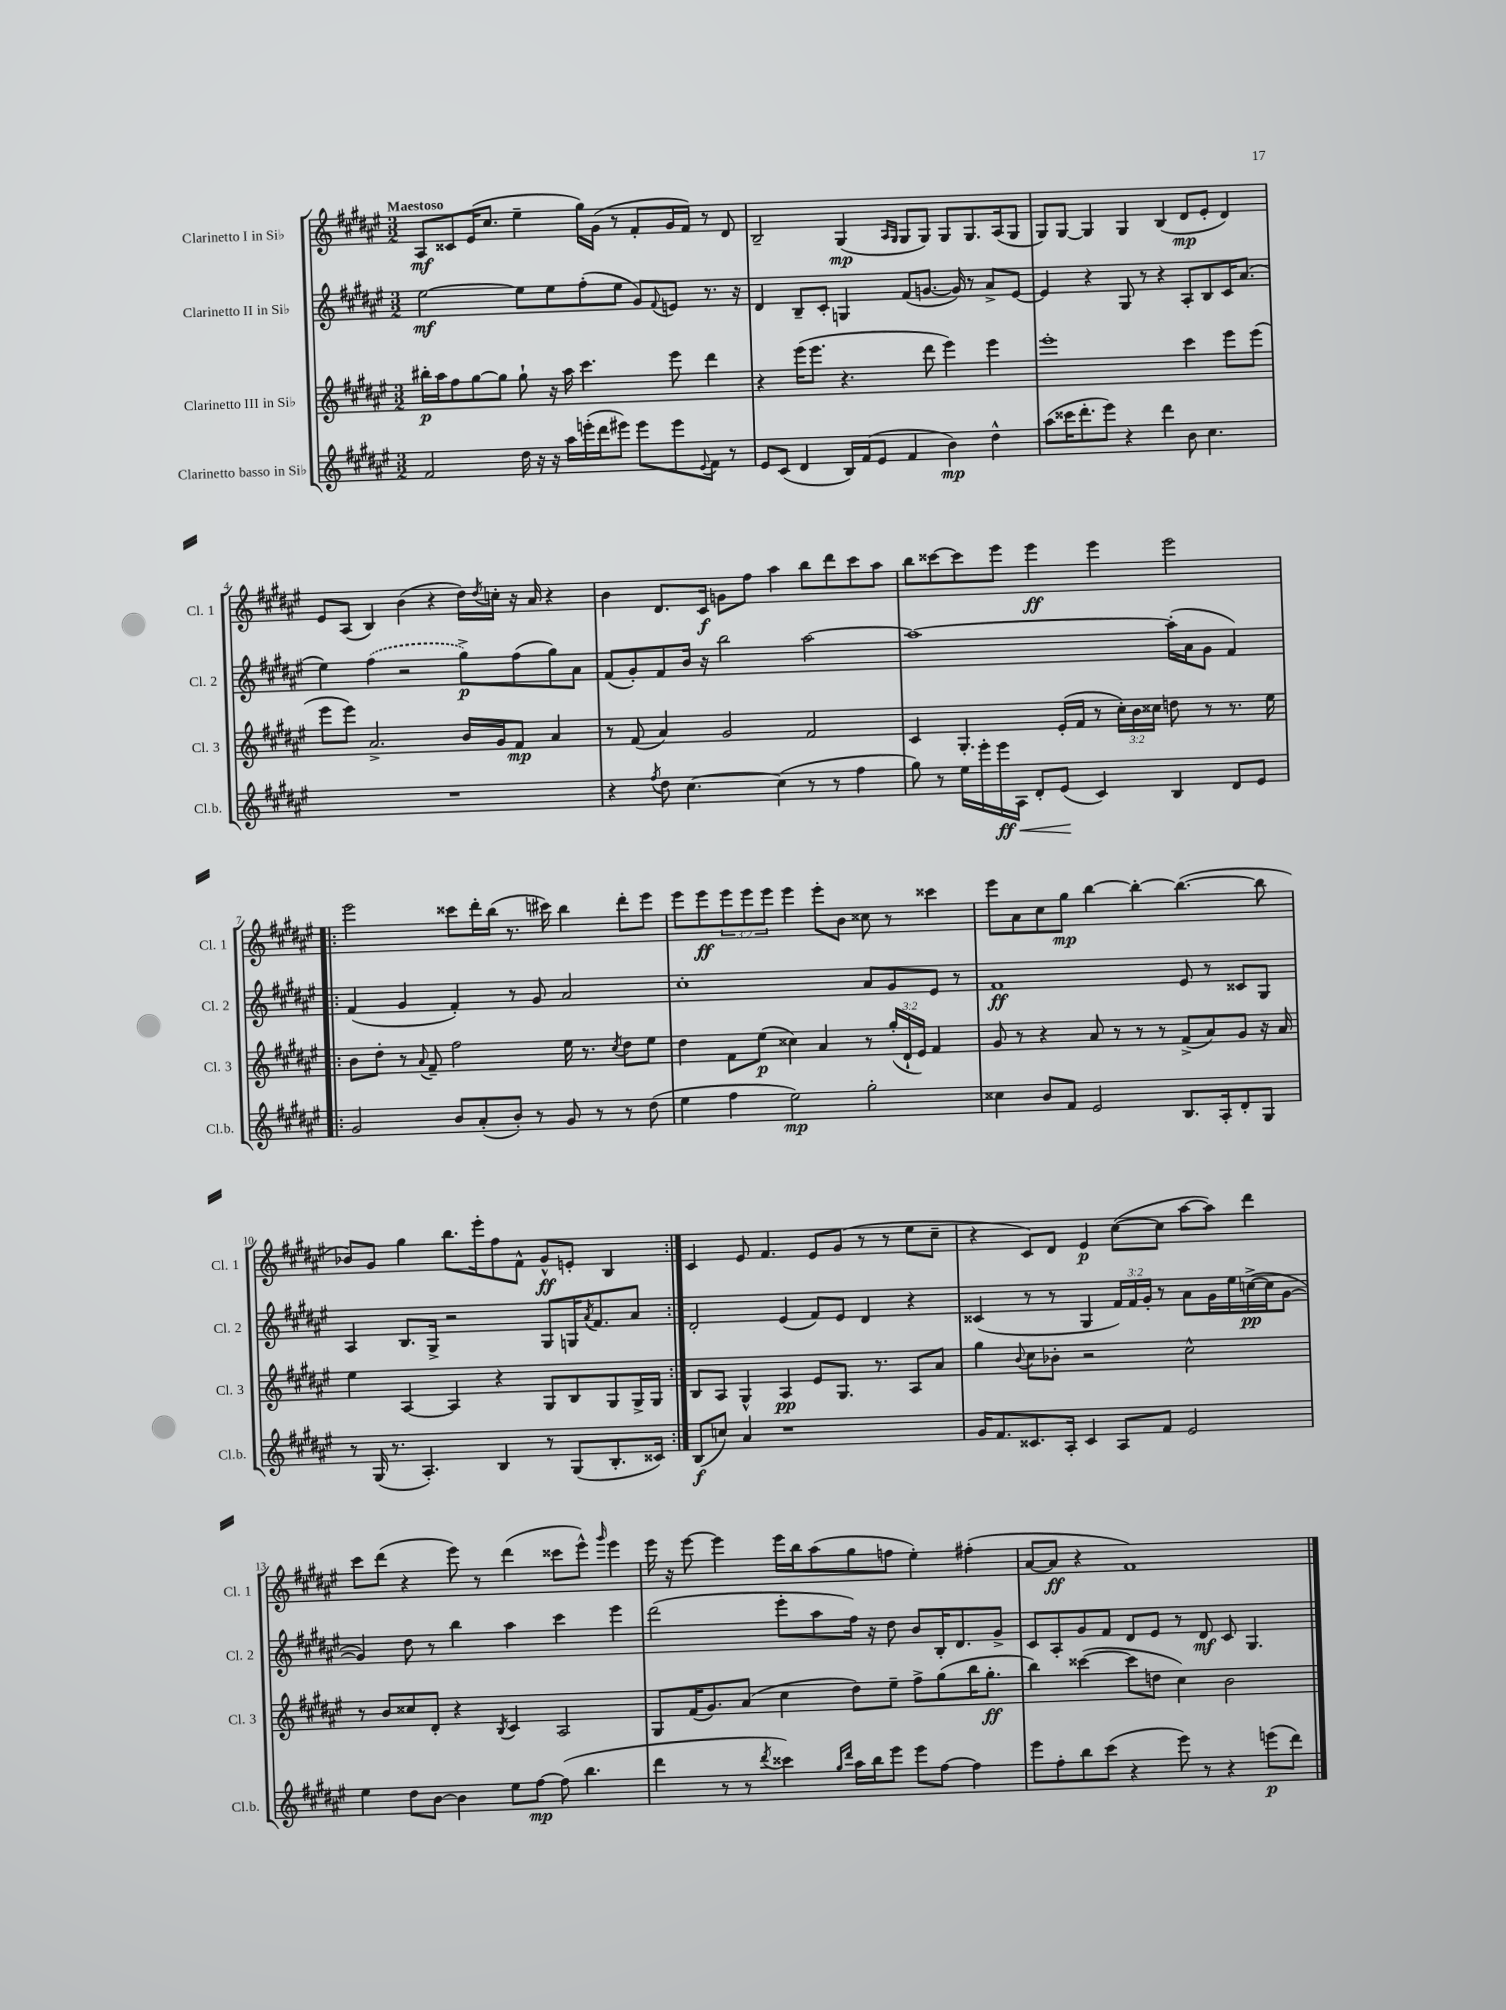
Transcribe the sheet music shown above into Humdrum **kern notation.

**kern	**kern	**kern	**kern
*staff4	*staff3	*staff2	*staff1
*clefG2	*clefG2	*clefG2	*clefG2
*k[f#c#g#d#a#e#]	*k[f#c#g#d#a#e#]	*k[f#c#g#d#a#e#]	*k[f#c#g#d#a#e#]
*M3/2	*M3/2	*M3/2	*M3/2
2f#	16bb#'	[2ee#	8A#
.	16aa#	.	.
.	8ff#	.	8c##
.	[8gg#	.	(16e#
.	.	.	8.cc#
.	8gg#]	.	.
16dd#	8gg#`	8ee#]	4ee#~
16r	.	.	.
16r	16r	8ee#	.
16aa#	16aa#	.	.
(16eee'	4.ccc#	(8ff#'	16gg#)
16ddd#	.	.	(16g#
8eee#)	.	8ee#	8r
8eee#	.	8g#)	8f#'
.	.	8qqf#	.
8eee#	8eee#	8e	16g#
.	.	.	16f#)
8qqe#	.	.	.
8f#	4ddd#	8.r	8r
8r	.	.	8d#
.	.	16r	.
=	=	=	=
8e#	4r	4d#	2B~
(8c#	.	.	.
4d#	(16eee#	8B~	.
.	8.eee#	.	.
.	.	8c#'	.
16B)	4.r	4G	(4G#
(16f#	.	.	.
8e#	.	.	.
.	.	.	16qqA#
.	.	.	16qqG#
4f#	.	(8f#	8G#
.	8ddd#	[8.g	8G#)
4b)	4eee#)	.	8G#
.	.	16g])	.
.	.	8r	8.G#
4dd#^^	4eee#	8a#^	.
.	.	.	(16A#
.	.	[8e#	8G#
=	=	=	=
(8aa#	1eee#'	4e#]	8G#)
16ccc##	.	.	[8G#
8.ddd#'	.	.	.
.	.	4r	4G#]
8eee#)	.	.	.
4r	.	8G#	4G#
.	.	8r	.
4ddd#	.	4r	(4B
8b	4ccc#	8A#'	8d#
4.cc#	.	8B	8e#'
.	8eee#	16c#	4d#)
.	.	(8.a#	.
.	(8eee#	.	.
=	=	=	=
1.r	8eee#	4ee#)	8e#
.	8eee#)	.	(8A#
.	2.a#^	(4ff#	4B)
.	.	2r	(4b
.	.	.	4r
.	16b	8gg#^)	16dd#)
.	.	.	8qdd#
.	16g#	.	16cc'
.	8f#	(8ff#	16r
.	.	.	16a#
.	4a#	8gg#)	4r
.	.	8a#	.
=	=	=	=
4r	8r	(8f#	4b
.	(8f#	8g#')	.
8qff#	.	.	.
8dd#	4a#)	8f#	8.d#
[4.cc#	.	16b	.
.	.	16r	16c#
.	2g#	2bb	8g
.	.	.	8ff#
(4cc#]	.	.	4aa#
8r	2f#	[2aa#	8bb
8r	.	.	8ddd#
4ff#	.	.	8ccc#
.	.	.	8aa#
=	=	=	=
8gg#)	4c#	1aa#_	8bb
8r	.	.	[8ccc##
16ee#	4.G#'	.	8ccc##]
16eee#'	.	.	.
16eee#	.	.	8eee#
16A#	.	.	.
8d#'	.	.	4eee#
(8e#	(16e#'	.	.
.	16f#	.	.
4c#)	8r	.	4eee#
.	24cc#')	.	.
.	24b	.	.
.	24cc##	.	.
4B	8dd	(16aa#']	2eee#
.	.	16a#	.
.	8r	8g#	.
8d#	8.r	4f#)	.
8e#	.	.	.
.	16ee#	.	.
=!|:	=!|:	=!|:	=!|:
2g#	8b	(4f#	2eee#
.	8dd#'	.	.
.	8r	4g#	.
.	8qqa#	.	.
.	8f#~	.	.
8b	2ff#	4f#')	8ccc##
(8a#'	.	.	16ddd#'
.	.	.	(16bb
8b')	.	8r	8.r
8r	.	8g#	.
.	.	.	16ccc#)
8g#	16ee#	2a#	4bb
.	8.r	.	.
8r	.	.	.
.	8qcc#	.	.
8r	8dd#	.	8ddd#'
(8dd#	8ee#	.	8eee#
=	=	=	=
4ee#	4dd#	1cc#'	8eee#
.	.	.	8eee#
4ff#	8f#	.	12eee#
.	.	.	12eee#
.	(8ee#	.	.
.	.	.	12eee#
2ee#)	4cc##)	.	4eee#
.	4a#	.	8eee#'
.	.	.	8b
2gg#'	8r	8a#	8cc##
.	(24gg#'	8g#	8r
.	24d#`	.	.
.	24e#)	.	.
.	4f#	8e#	4ccc##
.	.	8r	.
=	=	=	=
4cc##	8g#	1f#	8eee#
.	8r	.	8a#
8b	4r	.	8cc#
8f#	.	.	8gg#
2e#	8a#	.	[4bb
.	8r	.	.
.	8r	.	4bb'_
.	8r	.	.
8.B	(8f#^	8e#	(4.bb_
.	8a#)	8r	.
16A#'	.	.	.
8d#'	8g#	8c##	.
8G#	16r	8G#	8bb]
.	16a#	.	.
=	=	=	=
8r	4ee#	4A#	8b-)
(16G#	.	.	8g#
8.r	.	.	.
.	[4A#	8.B	4gg#
4.A#')	.	.	.
.	.	16G#^	.
.	4A#]	2r	8.bb
.	.	.	16eee#'
4B	4r	.	8ff#
.	.	.	8f#^^
8r	8G#	8G#	8g#^^
(8G#	8B	16G	8e'
.	.	8qa#	.
.	.	8.f#	.
8.B'	8G#	.	4B
.	16G#^	8a#	.
16c##)	16G#	.	.
=:|!	=:|!	=:|!	=:|!
(8B	8B	2d#'	4c#
8cc)	8A#	.	.
4a#	4G#^^	.	8e#
.	.	.	4.f#
1r	4A#	(4e#	.
.	8e#	8f#)	8e#
.	8.G#	8e#	(8g#
.	.	4d#	8r
.	8.r	.	.
.	.	.	8r
.	8A#	4r	8ee#
.	8a#	.	8cc#~
=	=	=	=
16g#	4gg#	(4c##	4r
8.f#	.	.	.
.	8qqb	.	.
8.c##	8cc#	8r	8c#)
.	8b-'	8r	8d#
16A#'	.	.	.
4c##	2r	4G#	4e#
8A#	.	24f#)	([8cc#
.	.	24f#	.
.	.	24g#'	.
8f#	.	8r	8cc#]
2e#	2cc#^^	8a#	[8aa#
.	.	16g#	8aa#])
.	.	16ee#	.
.	.	([16cc^	4ddd#
.	.	16cc]	.
.	.	[8g#	.
=	=	=	=
4ee#	8r	4g#])	8ccc#
.	8b	.	(8ddd#
8dd#	8cc##	8dd#	4r
[8b	8d#'	8r	.
4b]	4r	4bb	8eee#)
.	.	.	8r
.	8qB	.	.
8ee#	4c#	4aa#	(4ddd#
[8ff#	.	.	.
(8ff#]	2A#	4ccc#	8ccc##
4.bb	.	.	8eee#^^)
.	.	.	16qqggg#
.	.	4eee#	4eee#
=	=	=	=
4ddd#	8G#	(2ddd#	16eee#
.	.	.	16r
.	(16f#	.	[8eee#
.	8.g#)	.	.
8r	.	.	4eee#]
8r	(8a#	.	.
8qddd#	.	.	.
4ccc##)	4cc#	8eee#'	16eee#
.	.	.	16bb
.	.	8aa#	(8aa#
16qqgg#	.	.	.
16qqddd#	.	.	.
16aa#	8dd#)	16ff#)	8gg#
16bb	.	16r	.
8eee#	8ee#~	8dd#	8ff
8eee#	8ff#^	8b	4ee#')
[8ff#	(8gg#	16B'	.
.	.	8.d#	.
4ff#]	16bb	.	(4ff#'
.	8.gg#'	.	.
.	.	8g#^	.
=	=	=	=
8eee#	4bb)	8c#	[8a#
8ff#'	.	8A#'	8a#]
8bb	([4ccc##	8g#	4r
(8ccc#	.	8f#	.
4r	8ccc##]	8d#	1f#)
.	8dd	8e#	.
8eee#)	4cc#)	8r	.
8r	.	8d#	.
4r	2b	8c#	.
.	.	4.G#	.
(8eee	.	.	.
8ddd#)	.	.	.
==	==	==	==
*-	*-	*-	*-
